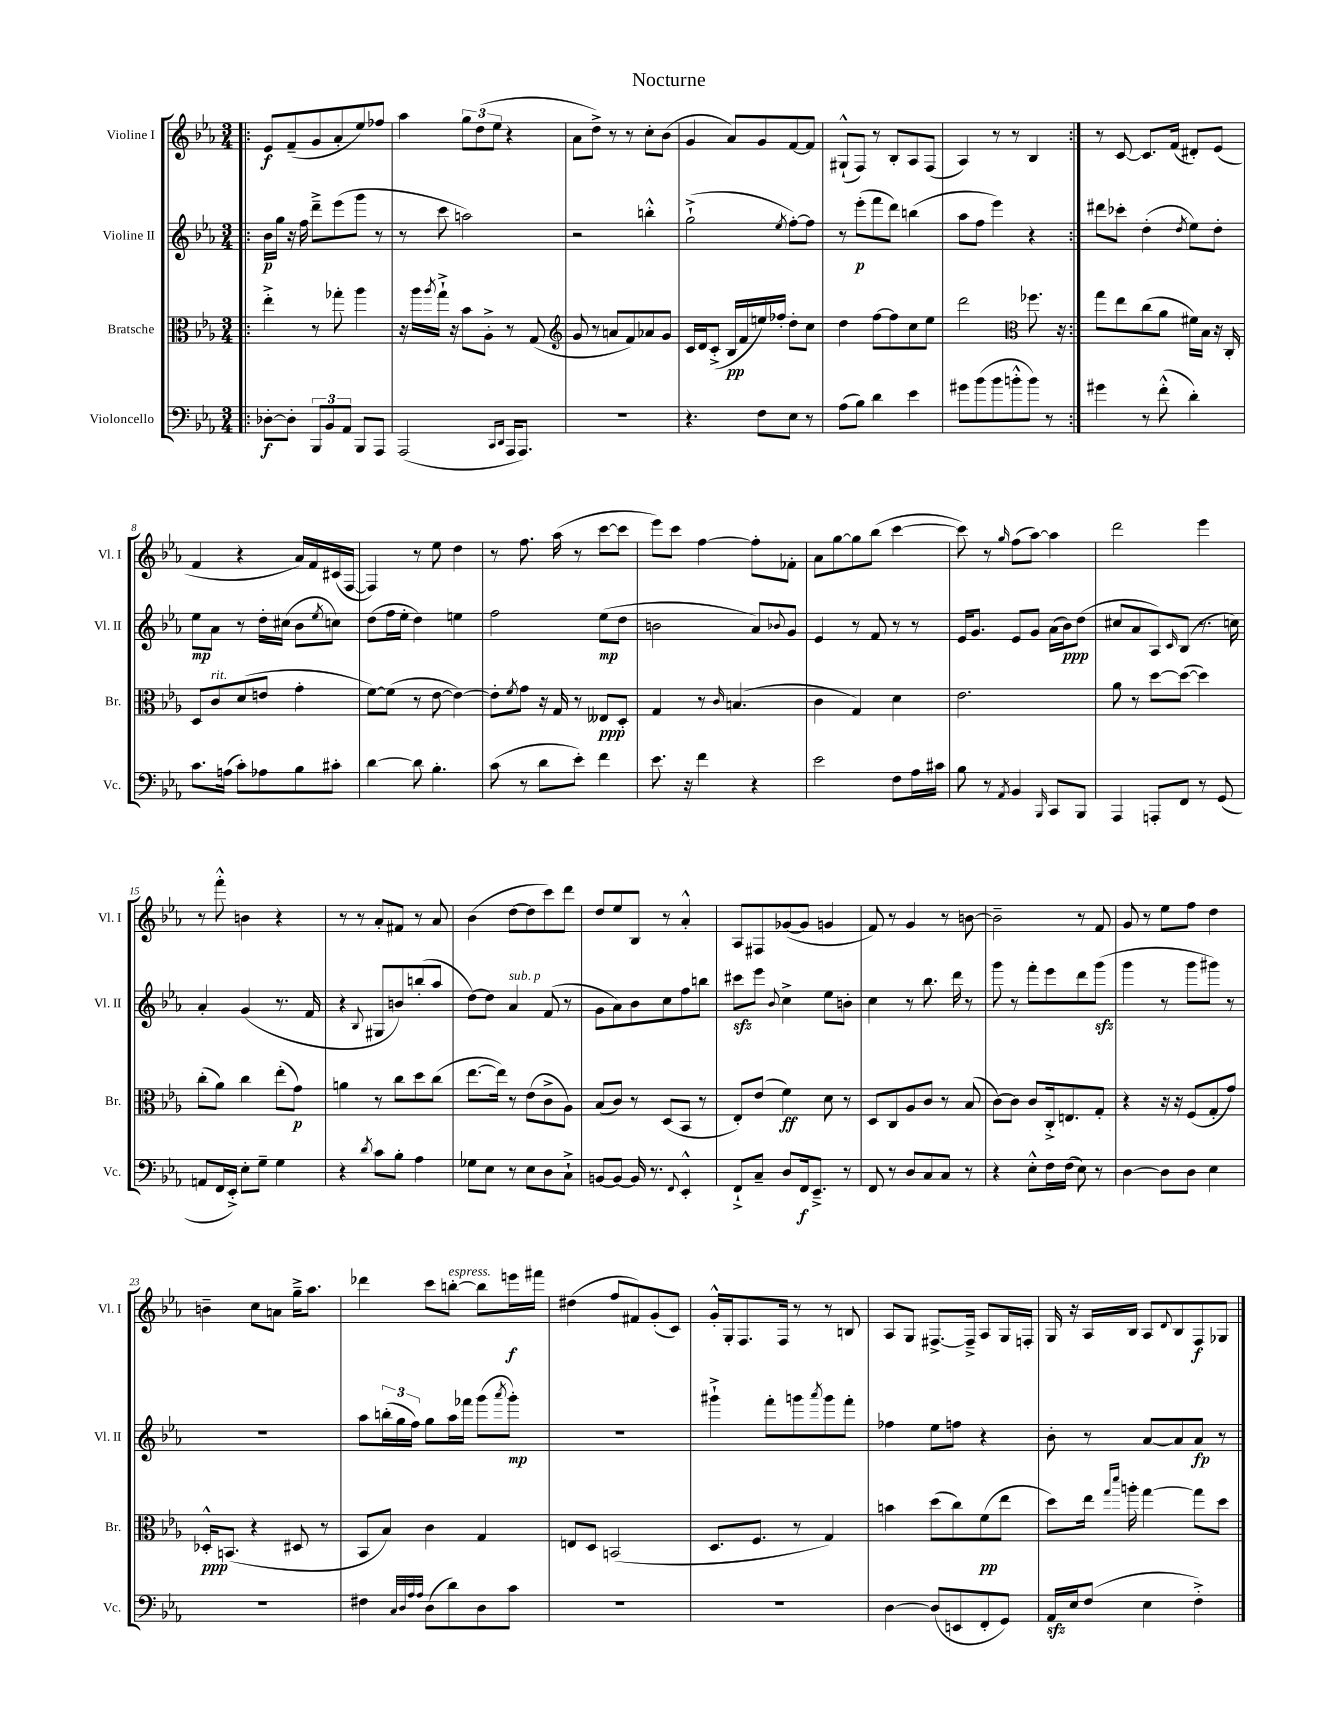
\header { title = "Nocturne" }
<<
\new StaffGroup <<
\new Staff = "s0" \with { instrumentName = "Violine I" shortInstrumentName = "Vl. I" } {
    \clef treble \key ees \major \numericTimeSignature \time 3/4
    \repeat volta 2 { \bar ".|:" ees'8\f f'8--( g'8 aes'8-. ees''8) fes''8 |
    aes''4 \tuplet 3/2 { g''8 d''8( ees''8 } r4 |
    aes'8 d''8->) r8 r8 c''8-. bes'8( |
    g'4 aes'8) g'8 f'8~ f'8 |
    gis8-!-^( f8) r8 bes8-. aes8 f8( |
    aes4) r8 r8 bes4 | }
    r8 c'8~ c'8. f'16( dis'8-.) ees'8( |
    f'4 r4 aes'16) f'16 cis'16( f16~ |
    f4) r8 ees''8 d''4 |
    r8 f''8. aes''16( r8 c'''8~ c'''8 |
    ees'''8) c'''8 f''4~ f''8-. fes'8-. |
    aes'8 g''8~ g''8 bes''8( c'''4~ |
    c'''8) r8 \grace { g''16 } f''8( aes''8~) aes''4 |
    d'''2 ees'''4 |
    r8 f'''8-.-^ b'4 r4 |
    r8 r8 aes'8-. fis'8 r8 aes'8 |
    bes'4( d''8~ d''8 c'''8) d'''8 |
    d''8 ees''8 bes8 r8 aes'4-.-^ |
    aes8 fis8 ges'8~( ges'8 g'4 |
    f'8) r8 g'4 r8 b'8~ |
    b'2-- r8 f'8 |
    g'8 r8 ees''8 f''8 d''4 |
    b'4-- c''8 a'8 g''16---> aes''8. |
    des'''4 c'''8 b''8~-.^\markup { \italic "espress." } b''8 e'''16\f fis'''16 |
    dis''4( f''8 fis'8) g'8-.( c'8) |
    g'16-.-^ g16-. f8. f16 r8 r8 b8 |
    aes8 g8 fis8.~-> fis16---> aes8 g16 f16-. |
    g16 r16 aes16 bes16 aes8 \appoggiatura { d'8 } bes8 f8\f ges8 \bar "|." |
}
\new Staff = "s1" \with { instrumentName = "Violine II" shortInstrumentName = "Vl. II" } {
    \clef treble \key ees \major \numericTimeSignature \time 3/4
    \repeat volta 2 { \bar ".|:" bes'16\p g''16 r16 f''16 d'''8---> ees'''8( g'''8 r8 |
    r8 c'''8 a''2) |
    r2 b''4-.-^ |
    g''2-!->( \acciaccatura { ees''8 } f''8~-.) f''8 |
    r8 ees'''8-.\p( f'''8 d'''8) b''4( |
    aes''8 f''8 ees'''4) r4 | }
    dis'''8 ces'''8-. d''4-.( \acciaccatura { d''8 } ees''8) d''8-. |
    ees''8\mp aes'8 r8 d''16-. cis''16( bes'8 \acciaccatura { ees''8 } c''8) |
    d''8( f''16 ees''16-. d''4) e''4 |
    f''2 ees''8\mp( d''8 |
    b'2 aes'8) \appoggiatura { bes'8 } g'8 |
    ees'4 r8 f'8 r8 r8 |
    ees'16 g'8. ees'8 g'8 aes'16( bes'16\ppp) d''8( |
    cis''8 aes'8 aes8) \grace { c'16 } bes8( r8. c''16) |
    aes'4-. g'4( r8. f'16 |
    r4 \appoggiatura { bes8 } gis8 b'8) b''8-.( aes''8 |
    d''8~) d''8 aes'4^\markup { \italic "sub. p" } f'8( r8 |
    g'8 aes'8) bes'8 c''8 f''8 b''8 |
    cis'''8\sfz ees'''8 \appoggiatura { bes'8 } c''4-> ees''8 b'8-. |
    c''4 r8 bes''8. d'''16 r8 |
    g'''8 r8 f'''8-. ees'''8 d'''8 g'''8\sfz( |
    g'''4 r8 g'''8 gis'''8) r8 |
    R2. |
    aes''8 \tuplet 3/2 { b''16-.( g''16 f''16) } g''8 aes''16 fes'''16 g'''8( \acciaccatura { aes'''8 } g'''8-.\mp) |
    R2. |
    gis'''4-!-> f'''8-. g'''8 \acciaccatura { aes'''8 } g'''8 f'''8-. |
    fes''4 ees''8 f''8 r4 |
    bes'8-. r8 aes'8~ aes'8 aes'8\fp r8 \bar "|." |
}
\new Staff = "s2" \with { instrumentName = "Bratsche" shortInstrumentName = "Br." } {
    \clef alto \key ees \major \numericTimeSignature \time 3/4
    \repeat volta 2 { \bar ".|:" ees''4-.-> r8 ges''8-. aes''4 |
    r16 aes''16 \acciaccatura { aes''8 } g''16-!-> r16 bes'8 aes8-.-> r8 g8( |
    \clef treble g'8 r8 a'8 f'8) aes'8 g'8 |
    c'16 d'16 c'8-.->( bes16\pp f'16 e''16) fes''16-. d''8-. c''8 |
    d''4 f''8~ f''8 c''8 ees''8 |
    d'''2 \clef alto fes''8. r16 | }
    g''8 ees''8 c''8( aes'8 fis'16) bes16 r16 c16-. |
    d8 c'8^\markup { \italic "rit." } d'8( e'8 g'4-. |
    f'8~) f'8( r8 ees'8~ ees'4~) |
    ees'8-. \acciaccatura { f'8 } g'8 r16 g16 r8 eeses8\ppp d8-. |
    g4 r8 \grace { c'16 } b4.( |
    c'4 g4) d'4 |
    ees'2. |
    aes'8 r8 d''8~ d''8~( d''4) |
    c''8-.( aes'8) c''4 ees''8-.( g'8\p) |
    a'4 r8 c''8 d''8 c''8( |
    ees''8.~ ees''16) r8 ees'8( c'8-> aes8) |
    bes8( c'8) r8 d8( bes,8 r8 |
    ees8-.) ees'8( f'4\ff) d'8 r8 |
    d8 c8 aes8 c'8 r8 bes8( |
    c'8~) c'8 c'8 c16-.-> e8. g8-. |
    r4 r16 r16 f8( g8-. g'8) |
    des16-.-^\ppp b,8.( r4 dis8 r8 |
    bes,8 bes8) c'4 g4 |
    e8 d8 b,2( |
    d8. f8. r8 g4) |
    b'4 d''8( c''8) f'8\pp( ees''8 |
    d''8) ees''16 \grace { g''16 d'''16 } a''16-. g''4~ g''8 d''8 \bar "|." |
}
\new Staff = "s3" \with { instrumentName = "Violoncello" shortInstrumentName = "Vc." } {
    \clef bass \key ees \major \numericTimeSignature \time 3/4
    \repeat volta 2 { \bar ".|:" des8~-.\f des8-. \tuplet 3/2 { bes,,8 bes,8 aes,8 } bes,,8 aes,,8 |
    aes,,2( \grace { c,16 d,16 } aes,,16 aes,,8.) |
    R2. |
    r4. f8 ees8 r8 |
    aes8( bes8) d'4 ees'4 |
    gis'8 bes'8( bes'8 b'8-.-^ b'8) r8 | }
    gis'4 r8 f'8-.-^( d'4-.) |
    c'8. a16( c'8-.) aes8 bes8 cis'8-. |
    d'4~ d'8 bes4.-. |
    c'8( r8 d'8 ees'8-.) f'4 |
    ees'8. r16 f'4 r4 |
    ees'2 f8 aes16 cis'16 |
    bes8 r8 \acciaccatura { aes,8 } bes,4 \grace { bes,,16 } c,8 bes,,8 |
    aes,,4 a,,8-. f,8 r8 g,8( |
    a,8 f,16 ees,16-.->) ees8-. g8-- g4 |
    r4 \acciaccatura { d'8 } c'8 bes8-. aes4 |
    ges8 ees8 r8 ees8 d8 c8-!-> |
    b,8~ b,8~ b,16 r8. \appoggiatura { f,8 } ees,4-.-^ |
    f,8-!-> c8-- d8 f,16\f ees,8.---> r8 |
    f,8 r8 d8 c8 c8 r8 |
    r4 ees8-.-^ f16 f16( ees8) r8 |
    d4~ d8 d8 ees4 |
    R2. |
    fis4 \grace { c32 d32 aes32 aes32 } d8( d'8) d8 c'8 |
    R2. |
    R2. |
    d4~ d8( e,8 f,8-. g,8) |
    aes,16\sfz ees16 f8( ees4 f4-.->) \bar "|." |
}
>>
>>
